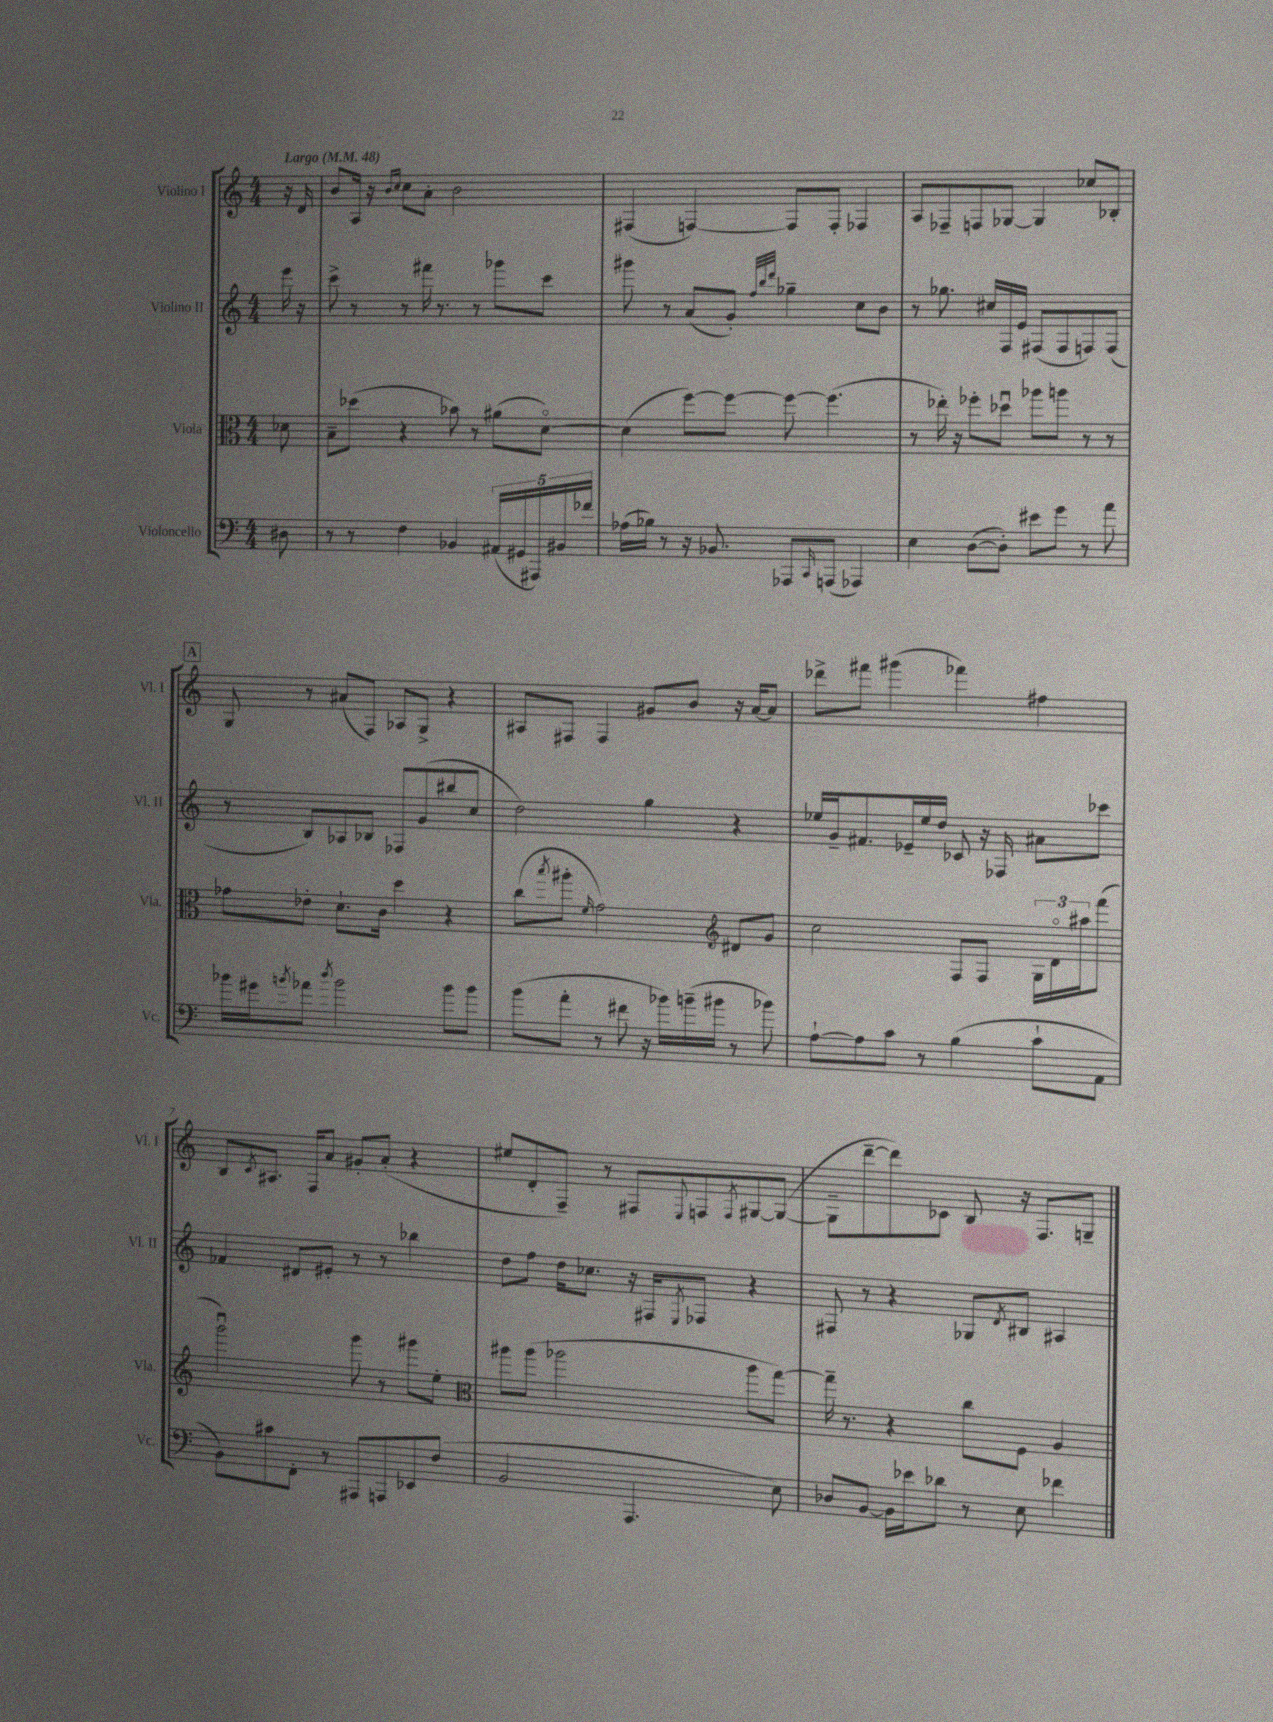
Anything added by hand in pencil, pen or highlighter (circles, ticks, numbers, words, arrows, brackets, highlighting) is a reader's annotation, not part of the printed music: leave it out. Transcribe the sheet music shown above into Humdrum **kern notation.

**kern	**kern	**kern	**kern
*part4	*part3	*part2	*part1
*staff4	*staff3	*staff2	*staff1
*I"Violoncello	*I"Viola	*I"Violino II	*I"Violino I
*I'Vc.	*I'Vla.	*I'Vl. II	*I'Vl. I
*clefF4	*clefC3	*clefG2	*clefG2
*k[]	*k[]	*k[]	*k[]
*M4/4	*M4/4	*M4/4	*M4/4
*MM48	*MM48	*MM48	*MM48
=	=	=	=
!	!	!	!LO:TX:a:B:t=Largo
8D#X\	8d-X\	16eee\	16r
.	.	16r	16d/
=1	=1	=1	=1
8r	8B~\L	8ccc^\	8b/L
8r	(8dd-X\J	8r	16A/Jk
.	.	.	16r
.	.	.	16qqb/LL
.	.	.	16qqcc/JJ
4F\	4r	8r	8cc\L
.	.	16fff#X\	8a'\J
.	.	8.r	.
4BB-X/	8b-X\)	.	2b\
.	8r	8r	.
(20AA#X/LL	(8a#X\L	8ggg-X\L	.
20GG#X/	.	.	.
20AAA#X/)	.	.	.
.	[8d\J)	8ccc\J	.
20BB#X/	.	.	.
20f-X/JJ	.	.	.
=2	=2	=2	=2
(16A-X\LL	(4d\]	8ggg#X\	(4F#X/
16B-X\JJ)	.	.	.
8r	.	8r	.
16r	[8ff\L)	(8a/L	[4Fn/)
8.BB-X/	.	.	.
.	8ff\J_	8g'/J)	.
.	.	32qqff/LLL	.
.	.	32qqbb/	.
.	.	32qqddd/JJJ	.
8AAA-X/L	8ff\_	4gg-X~\	8F/L]
16qqCC/	.	.	.
(8AAAn/J	(4.ff\]	.	8F'/J
4AAA-X/)	.	8cc\L	4F-X/
.	.	8b\J	.
=3	=3	=3	=3
4E\	8r	8r	8A/L
.	16ee-X'\)	8.gg-X\	8F-X~/
.	16r	.	.
([8D\L	8ff-X'\L	.	8Fn/
.	.	16cc#X/LL	.
8D'\J])	8dd-Xu\J	16F/	[8G-X/J
.	.	16e/JJ	.
8e#X\L	8aa-X\L	(8F#X/L	4G-/]
8g\J	8aan\J	8F#/	.
8r	8r	8Fn/)	8cc-X/L
8a\	8r	(8F/J	8B-X'/J
!!LO:LB:g=z
!!LO:REH:place=s1:t=A
=4	=4	=4	=4
16b-X\LL	8g-X\L	8r	8G/
16g#X\J	.	.	.
8qbn/	.	.	.
8a-X\J	8e-X'\J	8B/L)	8r
8qdd/	.	.	.
2b\	8.d`\L	8A-X/	(8a#X/L
.	.	8B-X/J	8F/J)
.	16c\Jk	.	.
.	4dd\	8F-X/L	8A-X/L
.	.	(8g/	8G^/J
8b\L	4r	8bb#X/	4r
8b\J	.	8cc/J	.
=5	=5	=5	=5
(8b\L	(8cc\L	2dd\)	8A#X/L
.	8qbb/	.	.
8a'\J	8aa#X'\J	.	8F#X/J
.	16qqf/	.	.
8r	2g\)	.	4F#/
8f#X\	.	.	.
16r	.	4gg\	8g#X/L
16b-X\LL)	.	.	.
(16bn~\	.	.	8b/J
16b#X\JJ	.	.	.
*	*clefG2	*	*
8r	8d#X/L	4r	16r
.	.	.	[16a/KL
8b-X\)	8g/J	.	8a/J]
=6	=6	=6	=6
[8A`\L	2cc\	16ee-X/LL	8ddd-X^\L
.	.	16g~/J	.
8A\]	.	8.f#X/	8fff#X\J
8c\J	.	.	(4ggg#X\
.	.	16e-X~/L	.
8r	.	16ee-/	.
.	.	16dd/JJ	.
(4B\	8F/L	8c-X/	4fff-X\)
.	8F/J	16r	.
.	.	16F-X/	.
8c`\L	24G\LL	8a#X\L	4ff#X\
.	24d\	.	.
.	24aa#X\J	.	.
8AA\J	(8fff\J	8ccc-X\J	.
!!LO:LB:g=z
=7	=7	=7	=7
8BB\L)	2gggu\)	4f-X/	8B/L
.	.	.	8qc/
8c#X\	.	.	8.A#X/J
8FF'\J	.	8d#X/L	.
.	.	.	16F/KL
8r	.	8e#X'/J	8a/J
8AAA#X/L	8ggg\	8r	8g#X'/L
8AAAn/	8r	8r	(8a'/J
8EE-X/	8ggg#X\L	4bb-X\	4r
(8F/J	8ee'\J	.	.
=8	=8	=8	=8
*	*clefC3	*	*
2BB/	8aa#X\L	8dd\L	8ee#X/L
.	(8aa#\J	8ff\J	8d'/
.	2aa-X\	16dd\KL	8F~/J)
.	.	8.cc-X\J	.
.	.	.	8r
4.AAA/	.	16r	8F#X/L
.	.	16F#X/KL	.
.	.	8qE/	8qqE/
.	.	8F-X/J	8Fn/
.	.	.	8qF/
.	8aa-\L	4r	[8G#X/
8E\)	[8gg\J)	.	(8G#/J_
=9	=9	=9	=9
8D-X/L	16gg~\]	8F#X/	8G#~\L]
.	8.r	.	.
[8BB/J	.	8r	[8ddd~\
16BB\LL]	4r	4r	8ddd\])
16e-X\J	.	.	.
8d-X\J	.	.	8c-X\J
8r	8cc\L	8G-X/L	8B/
.	.	8qd/	.
8E\	8F\J	8B#X/J	16r
.	.	.	8.F/L
4f-X\	4A/	4A#X/	.
.	.	.	8Gn~/J
==	==	==	==
*-	*-	*-	*-
